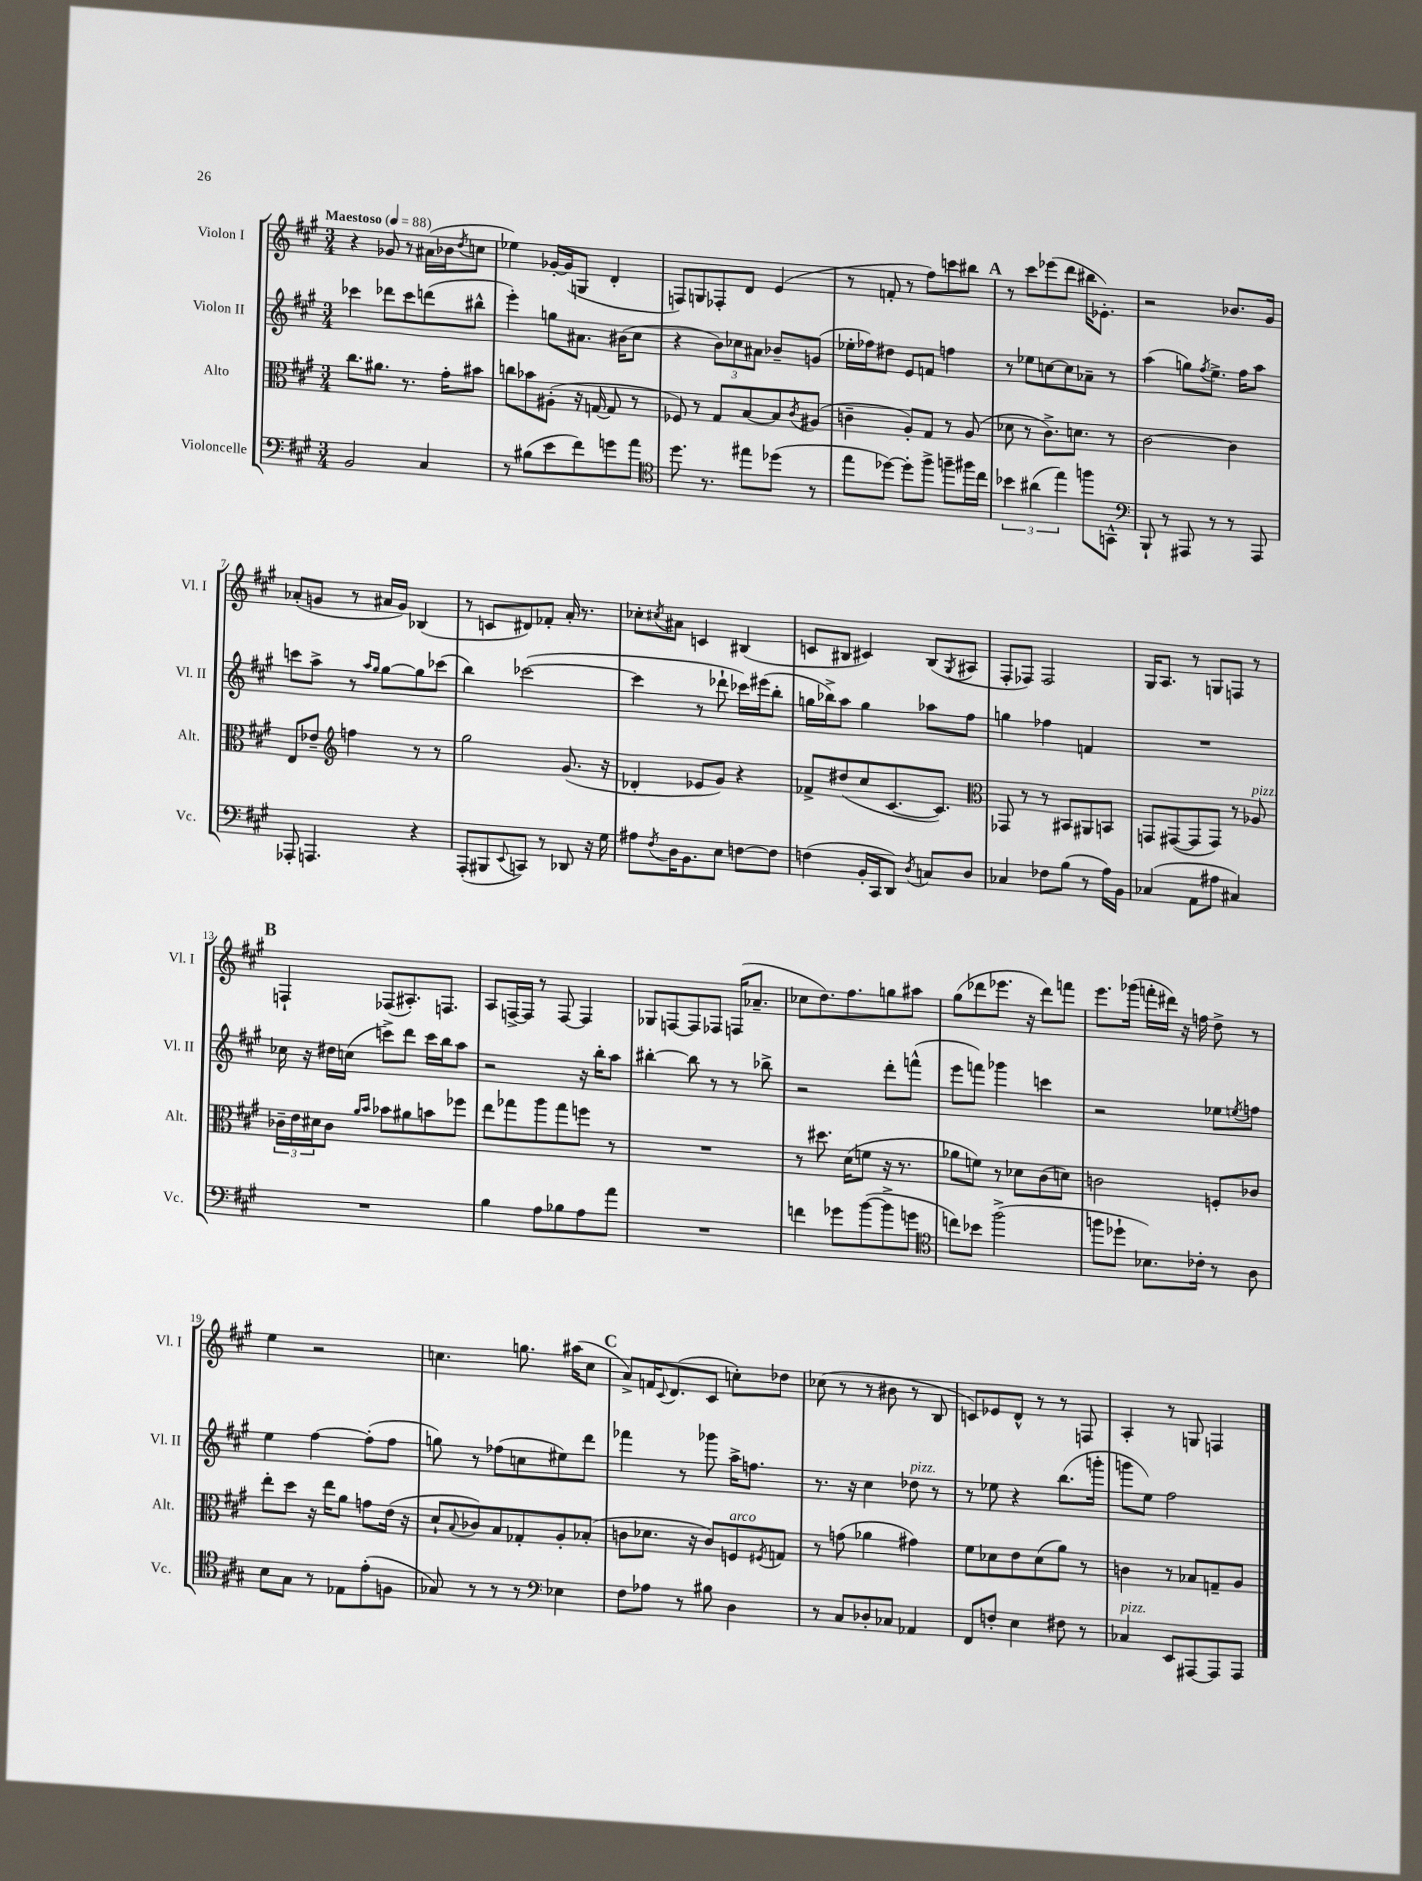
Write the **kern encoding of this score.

**kern	**kern	**kern	**kern
*part4	*part3	*part2	*part1
*staff4	*staff3	*staff2	*staff1
*I"Violoncelle	*I"Alto	*I"Violon II	*I"Violon I
*I'Vc.	*I'Alt.	*I'Vl. II	*I'Vl. I
*clefF4	*clefC3	*clefG2	*clefG2
*k[f#c#g#]	*k[f#c#g#]	*k[f#c#g#]	*k[f#c#g#]
*M3/4	*M3/4	*M3/4	*M3/4
*MM88	*MM88	*MM88	*MM88
=1	=1	=1	=1
!	!	!	!LO:TX:a:B:t=Maestoso
2BB/	8.cc#\L	4ccc-X\	4r
.	8.a#X\J	.	.
.	.	8ddd-X\L	8g-X/
.	8.r	8ccc-\	8r
4C#/	.	(8dddn\	(16a#X\LL
.	16g#'\KL	.	16b-X\J
.	.	.	8qdd/
.	8b#X\J	8bb#X^^\J	8ccn\J
=2	=2	=2	=2
8r	8ccn\L	4eee'\)	4ee-X\)
(8B#X\L	8b-X\	.	.
8e\	(8A#X'\J	8ggn\L	[16g-X'/LL
.	.	.	(16g-/J]
8f#\)	16r	8.a#X\J	8Gn/J
.	[16Gn/	.	.
8gn\	8G/]	.	4d'/
.	.	(16b#X\KL	.
8a\J	8r	8cc#\J	.
=3	=3	=3	=3
*clefC4	*	*	*
8.dd\	8F-X/)	4r	8Fn/L)
.	8r	.	8Gn/
8.r	.	.	.
.	8G#/L	12b\L)	8F-X'/
.	.	12cc-X\	.
8ee#X\L	[8B/	.	8d/J
.	.	12a#X\J	.
(8dd-X\J	8B/]	8b-X~/L	(4e/
.	8qc#/	.	.
8r	(8A#X/J	(8gn/J	.
=4	=4	=4	=4
8ee\L	4cn~\	16ee-X'\LL	8r
.	.	16ff-X\J)	.
[8dd-X\J)	.	8dd#X\J	8fn'/
8dd-'\L]	8A'/L)	8e/L	8r
8ff#^\J	8G#/J	8fn/J	8ff#\L)
8ffn~\L	8r	4ffn\	8cccn\
16ff#X\L	(8A/	.	8bb#X\J
16cc#\JJ	.	.	.
!!LO:REH:place=s1:t=A
=5	=5	=5	=5
6b-X\	8d-X\	8r	8r
.	8r	8ee-X\L	8ccc#\L
(6a#X\	.	.	.
.	8.c#^\L)	[8ccn\	(8eee-X\
6ee\)	.	.	.
.	.	8cc\]	8ddd\J
.	8.dn\J	.	.
8ffn\L	.	8a-X~\J	16bb#X\KL
.	.	.	8.e-X'\J)
8GGn^^\J	8r	8r	.
=6	=6	=6	=6
*clefF4	*	*	*
8BBB`/	[2c#\	(4aa\	2r
8r	.	.	.
8AAA#X/	.	8ggn\L)	.
.	.	8qff#/	.
8r	.	8.ee^\J	.
8r	4c#\]	.	8.b-X/L
.	.	16ff#\KL	.
8AAA#/	.	8aa\J	.
.	.	.	16g#/Jk
!!LO:LB:g=z
=7	=7	=7	=7
8AAA-X'/	8E/L	8cccn\L	(8a-X'/L
4.AAAn/	8e-X~/J	8aa^\J	8gn/J
*	*clefG2	*	*
.	4ffn\	8r	8r
.	.	16qqaa/LL	.
.	.	16qqgg#/JJ	.
.	.	[8gg#\L	16a#X/LL
.	.	.	16g/JJ)
4r	8r	8gg#\]	(4B-X/
.	8r	(8ccc-X\J	.
=8	=8	=8	=8
(8AAA'/L	2gg#\	4bb\)	8r
8BBB#X/	.	.	8cn/L
8qqEE/	.	.	.
8CCn/J)	.	([2ccc-X\	8d#X/)
8r	.	.	8f-X'/J
8DD-X/	(8.g#/	.	16a'/
.	.	.	8.r
16r	.	.	.
16G#\	16r	.	.
=9	=9	=9	=9
8A#X\L	4d-X'/	4ccc-\]	8cc-X'\L
8qF#/	.	.	8qcc#X/
16D\K	.	.	8a#X\J
8.BB\	.	.	.
.	8e-X/L	8r	4cn/
8E\J	8g#/J)	8ddd-X`\	.
[8Fn\L	4r	16ccc-X\LL)	(4B#X/
.	.	(16eee#X\J	.
8F\J]	.	8bb'\J	.
=10	=10	=10	=10
(4Fn\	8f-X^/L	16ggn\LL	8cn/L
.	.	16bb-X^\J)	.
.	(8dd#X/	8aa\J	8B#X/J
16BB'/LL	8cc#/	4gg\	4c#X/)
16CC#/J	.	.	.
8DD/J)	[8.c#/	.	.
8qD/	.	.	.
8Cn/L	.	8aa-X\L	(8B#/L
.	8.c#/J])	.	.
.	.	.	8qG#/
8D/J	.	8ff#\J	8A#X/J
=11	=11	=11	=11
*	*clefC3	*	*
4C-X/	8GG-X/	4ggn\	8F#'/L
.	8r	.	8F-X/J)
8F-X\L	8r	4ff-X\	2F-/
(8B\J	8BB#X/L	.	.
8r	8AA#X/	4fn/	.
16A\LL)	8BBn/J	.	.
16BB\JJ	.	.	.
=12	=12	=12	=12
(4C-X/	8GGn/L	2.r	16G#/KL
.	.	.	8.A/J
.	([8GG#X/	.	.
8AA\L	8GG#/]	.	8r
8A#X\J	8GG#/J)	.	8Gn/L
4C#X/)	8r	.	8Fn/J
!	!LO:TX:a:i:t=pizz.	!	!
.	8A-X/	.	8r
!!LO:LB:g=z
!!LO:REH:place=s1:t=B
=13	=13	=13	=13
2.r	24c-X~\LL	16cc-X\	4Fn`/
.	24e\	.	.
.	.	16r	.
.	24d#X\J	.	.
.	8c-\J	16dd#X\LL	.
.	.	(16ccn\JJ	.
.	16qqa/LL	.	.
.	16qqb/JJ	.	.
.	8b-X\L	8cccn^\L)	(8F-X/L
.	8a#X\	8ddd\J	8.A#X'/)
.	8bn\	16ccc\LL	.
.	.	16bb\J	8.Fn/J
.	8ff-X\J	8aa\J	.
=14	=14	=14	=14
4B\	8ee\L	2r	8A/L
.	8gg-X\	.	[16Fn^/L
.	.	.	16F/JJ]
8A\L	8aa\	.	8r
8B-X\	8gg-\	.	[8F/
8A\	8ffn\J	16r	4F/]
.	.	16bb'\KL	.
8a\J	8r	8aa\J	.
=15	=15	=15	=15
2.r	2.r	[4bb#X'\	8G-X/L
.	.	.	[8Fn/
.	.	8bb#\]	8F/]
.	.	8r	8F-X/J
.	.	8r	(16Fn/KL
.	.	.	8.a-X~/J
.	.	8bb-X^\	.
=16	=16	=16	=16
4fn\	8r	2r	8cc-X\L
.	8.dd#X\	.	8.dd\)
8g-X\L	.	.	.
.	(16d\KL	.	8.ff#\
([8b\	8fn\J	.	.
8b^\]	16r	8ddd'\L	8ggn\
.	8.r	.	.
8gn\J	.	(8fffn^^\J	8aa#X\J
=17	=17	=17	=17
*clefC4	*	*	*
8ccn\L)	8a-X\L	8eee\L	(8gg#\L
8b-X\J	8fn\J)	8fffn\J)	8ddd-X\
(2ff#^\	8r	4ggg-X\	8.eee-X\J
.	8d-X\L	.	.
.	.	.	16r
.	(8c#\	4cccn\	8ddd-\L)
.	8dn\J)	.	8fffn\J
=18	=18	=18	=18
8ffn\L	2cn\	2r	8.eee\L
8dd-X`\J	.	.	.
.	.	.	(16ggg-X\Jk
8.B-X\L)	.	.	16fffn'\LL
.	.	.	16ddd#X\JJ)
.	.	.	16r
16c-X'\Jk	.	.	16ffn\
8r	8Fn'/L	8ee-X\L	8dd^\
.	.	8qeen/	.
8A\	8c-X/J	8ffn\J	8r
!!LO:LB:g=z
=19	=19	=19	=19
8B\L	8ee'\L	4ee\	4ee\
8G#\J	8dd\J	.	.
8r	16r	[4ff#\	2r
.	16ee\KL	.	.
8E-X\L	8a\J	.	.
(8e'\	8gn\L	(8ff#'\L]	.
8Fn\J	(16e\Jk	8ff#\J	.
.	16r	.	.
=20	=20	=20	=20
8G-X/)	8d`/L	8ggn\)	4.ccn\
.	8qqB/	.	.
8r	8c-X/)	8r	.
8r	8B/	(8ff-X\L	.
8r	8G-X'/	8ccn\	8.ggn\
*clefF4	*	*	*
4E-X\	8A'/	8ee#X\)	.
.	.	.	(16aa#X\KL
.	(8B-X'/J	8ddd\J	8cc\J
!!LO:REH:place=s1:t=C
=21	=21	=21	=21
8F#\L	8cn\L	4fff-X\	8a^/L)
8A-X\J	8.d-X\J	.	16fn/K
.	.	.	8qqc#/
.	.	.	(8.d/
8r	.	8r	.
.	16r	.	.
8B#X\	8c/L)	8ggg-X\	8c#/J
!	!LO:TX:a:i:t=arco	!	!
4D\	8Fn/	16aa^\KL	8ccn'\L)
.	.	8.ffn\J	.
.	8qF#X/	.	.
.	8Gn/J	.	8dd-X\J
=22	=22	=22	=22
8r	8r	8.r	(8cc-X\
8C#/L	(8gn\	.	8r
.	.	16r	.
8D-X'/	4a-X\	4cc#\	8r
8C-X/J	.	.	8b#X\
!	!	!LO:TX:a:i:t=pizz.	!
4AA-X/	4g#X\)	8dd-X\	8r
.	.	8r	8B/
=23	=23	=23	=23
8FF#/L	8f#\L	8r	8cn/L)
8Fn'/J	8d-X\	8ee-X\	8e-X/
4E\	8e\	4r	8d^^/J
.	(8d-\	.	8r
8F#X\	8a\J)	(8.bb\L	8r
8r	8r	.	8Fn/
.	.	16gggn'\Jk	.
=24	=24	=24	=24
!LO:TX:a:i:t=pizz.	!	!	!
4C-X/	4cn\	8gggn\L	4A'/
.	.	8ee\J)	.
8EE/L	8r	2ff#\	8r
[8AAA#X/	8B-X/L	.	8Gn/
8AAA#/]	8Gn~/	.	4Fn/
8AAA#/J	8A/J	.	.
==	==	==	==
*-	*-	*-	*-
